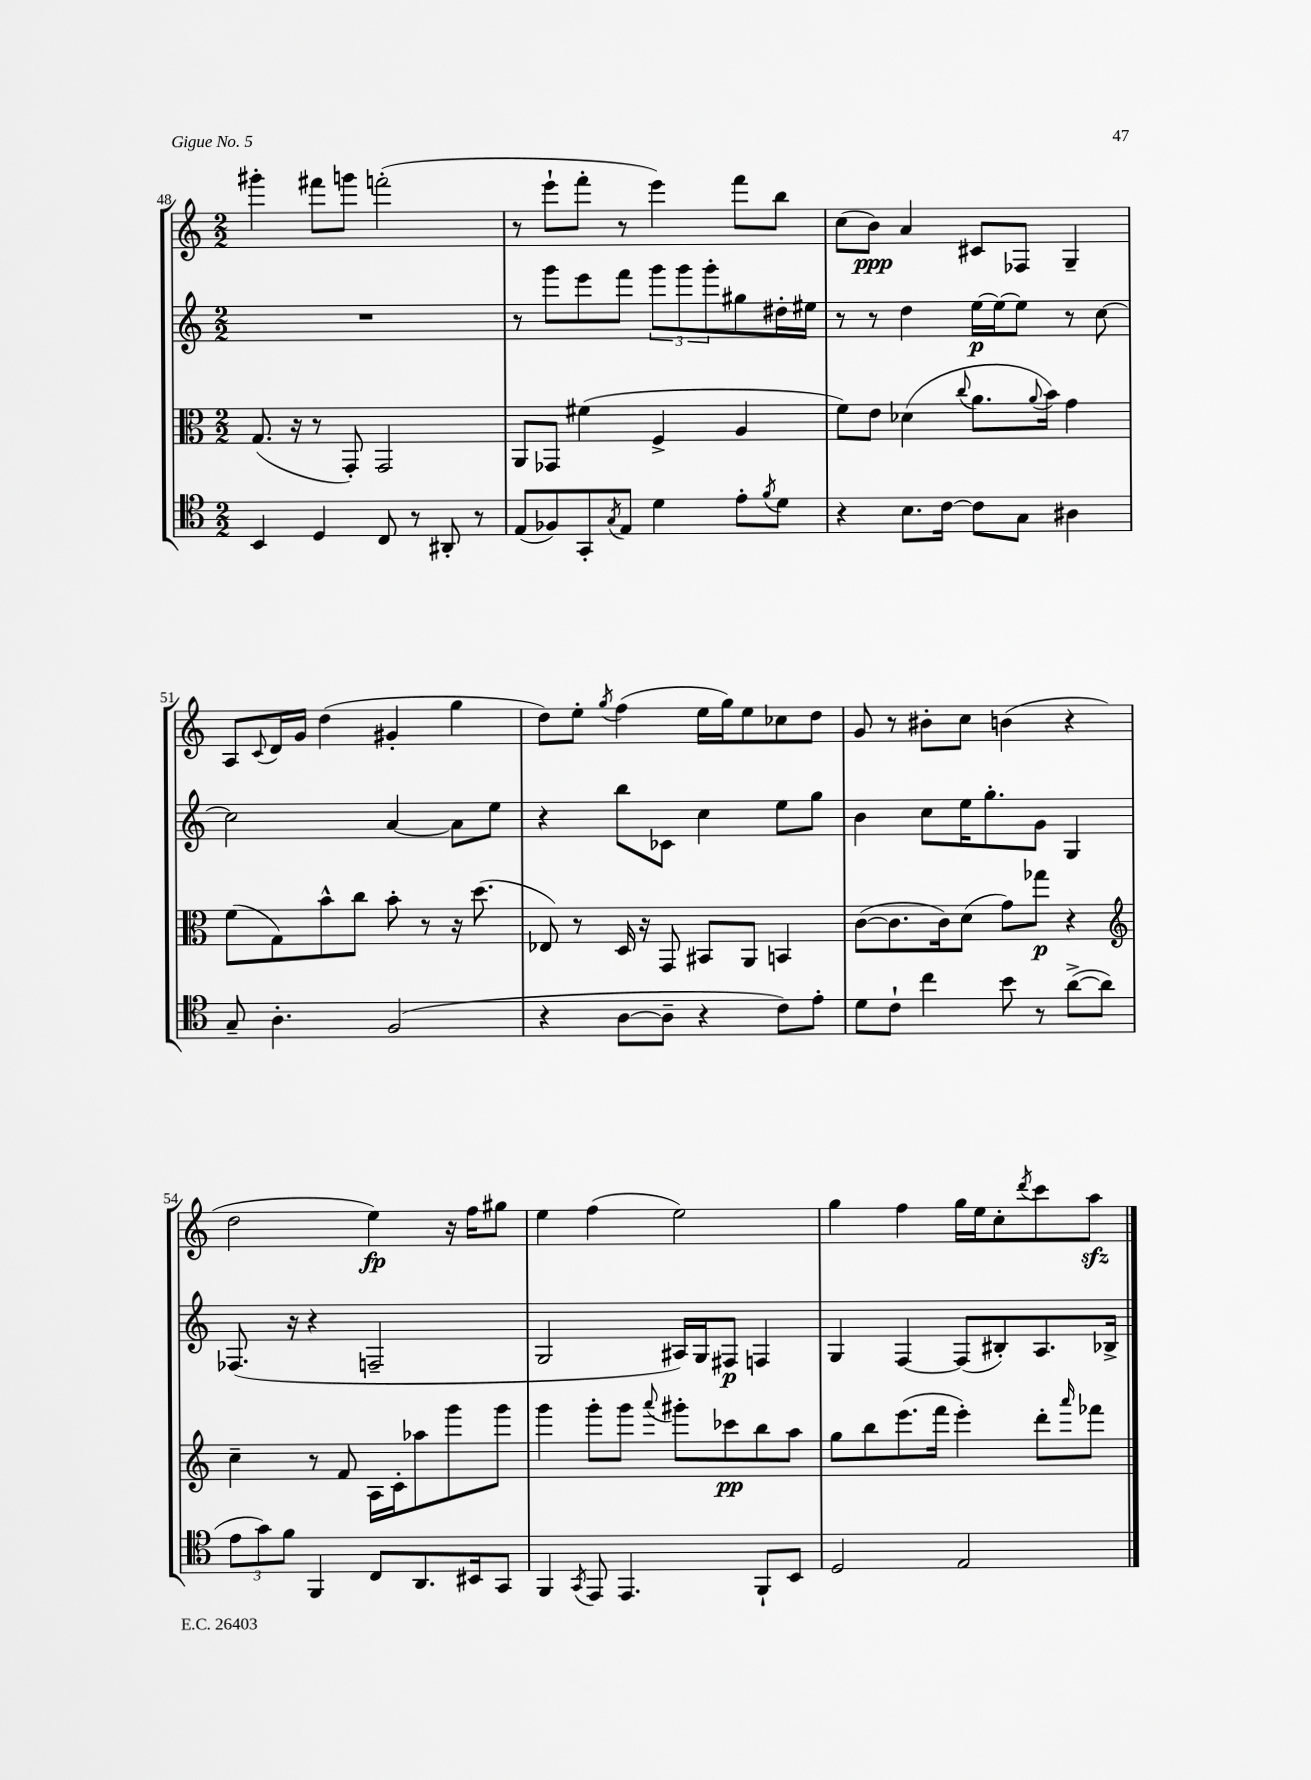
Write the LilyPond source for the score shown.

<<
\new StaffGroup <<
\new Staff = "s0" {
    \clef treble \key c \major \numericTimeSignature \time 2/2
    gis'''4-. fis'''8 g'''8 f'''2-.( |
    r8 e'''8-! f'''8-. r8 e'''4) f'''8 b''8 |
    c''8( b'8\ppp) a'4 cis'8 fes8 g4-- |
    a8 \appoggiatura { c'8 } d'16 g'16 d''4( gis'4-. g''4 |
    d''8) e''8-. \acciaccatura { g''8 } f''4( e''16 g''16) e''8 ces''8 d''8 |
    g'8 r8 bis'8-. c''8 b'4( r4 |
    d''2 e''4\fp) r16 f''16 gis''8 |
    e''4 f''4( e''2) |
    g''4 f''4 g''16 e''16 c''8-. \acciaccatura { d'''8 } c'''8 a''8\sfz \bar "|." |
}
\new Staff = "s1" {
    \clef treble \key c \major \numericTimeSignature \time 2/2
    R1 |
    r8 g'''8 e'''8 f'''8 \tuplet 3/2 { g'''8 g'''8 g'''8-. } gis''8 dis''16-. eis''16 |
    r8 r8 d''4 e''16~\p e''16~ e''8 r8 c''8~ |
    c''2 a'4~ a'8 e''8 |
    r4 b''8 ces'8 c''4 e''8 g''8 |
    b'4 c''8 e''16 g''8.-. g'8 g4 |
    fes8.( r16 r4 f2-- |
    g2 ais16) g16 fis8\p f4 |
    g4 f4~ f8( bis8-.) a8. bes16-> \bar "|." |
}
\new Staff = "s2" {
    \clef alto \key c \major \numericTimeSignature \time 2/2
    g8.( r16 r8 g,8-.) g,2 |
    a,8 ges,8 fis'4( f4-> a4 |
    f'8) e'8 des'4( \appoggiatura { c''8 } a'8. \appoggiatura { a'8 } b'16) g'4 |
    f'8( g8) b'8-^ c''8 b'8-. r8 r16 d''8.( |
    ees8) r8 d16 r16 g,8 bis,8 a,8 b,4 |
    c'8~( c'8. c'16) d'8( g'8) ges''8\p r4 |
    \clef treble c''4-- r8 f'8 a16 c'16-. aes''8 g'''8 g'''8 |
    g'''4 g'''8-. g'''8 \appoggiatura { a'''8 } gis'''8-. ces'''8\pp b''8 a''8 |
    g''8 b''8 e'''8.( f'''16 e'''4-.) d'''8-. \grace { a'''16 } fes'''8 \bar "|." |
}
\new Staff = "s3" {
    \clef tenor \key c \major \numericTimeSignature \time 2/2
    b,4 d4 c8 r8 ais,8-. r8 |
    e8( fes8) g,8-. \acciaccatura { g8 } e8 d'4 e'8-. \acciaccatura { f'8 } d'8 |
    r4 b8. c'16~ c'8 g8 ais4 |
    g8-- a4.-. f2( |
    r4 a8~ a8-- r4 c'8) e'8-. |
    d'8 c'8-! c''4 b'8 r8 a'8~->( a'8 |
    \tuplet 3/2 { e'8 g'8) f'8 } f,4 c8 a,8. bis,16 g,8 |
    f,4 \acciaccatura { g,8 } e,8 e,4. f,8-! b,8 |
    d2 e2 \bar "|." |
}
>>
>>
\layout { \context { \Score currentBarNumber = #48 } }
